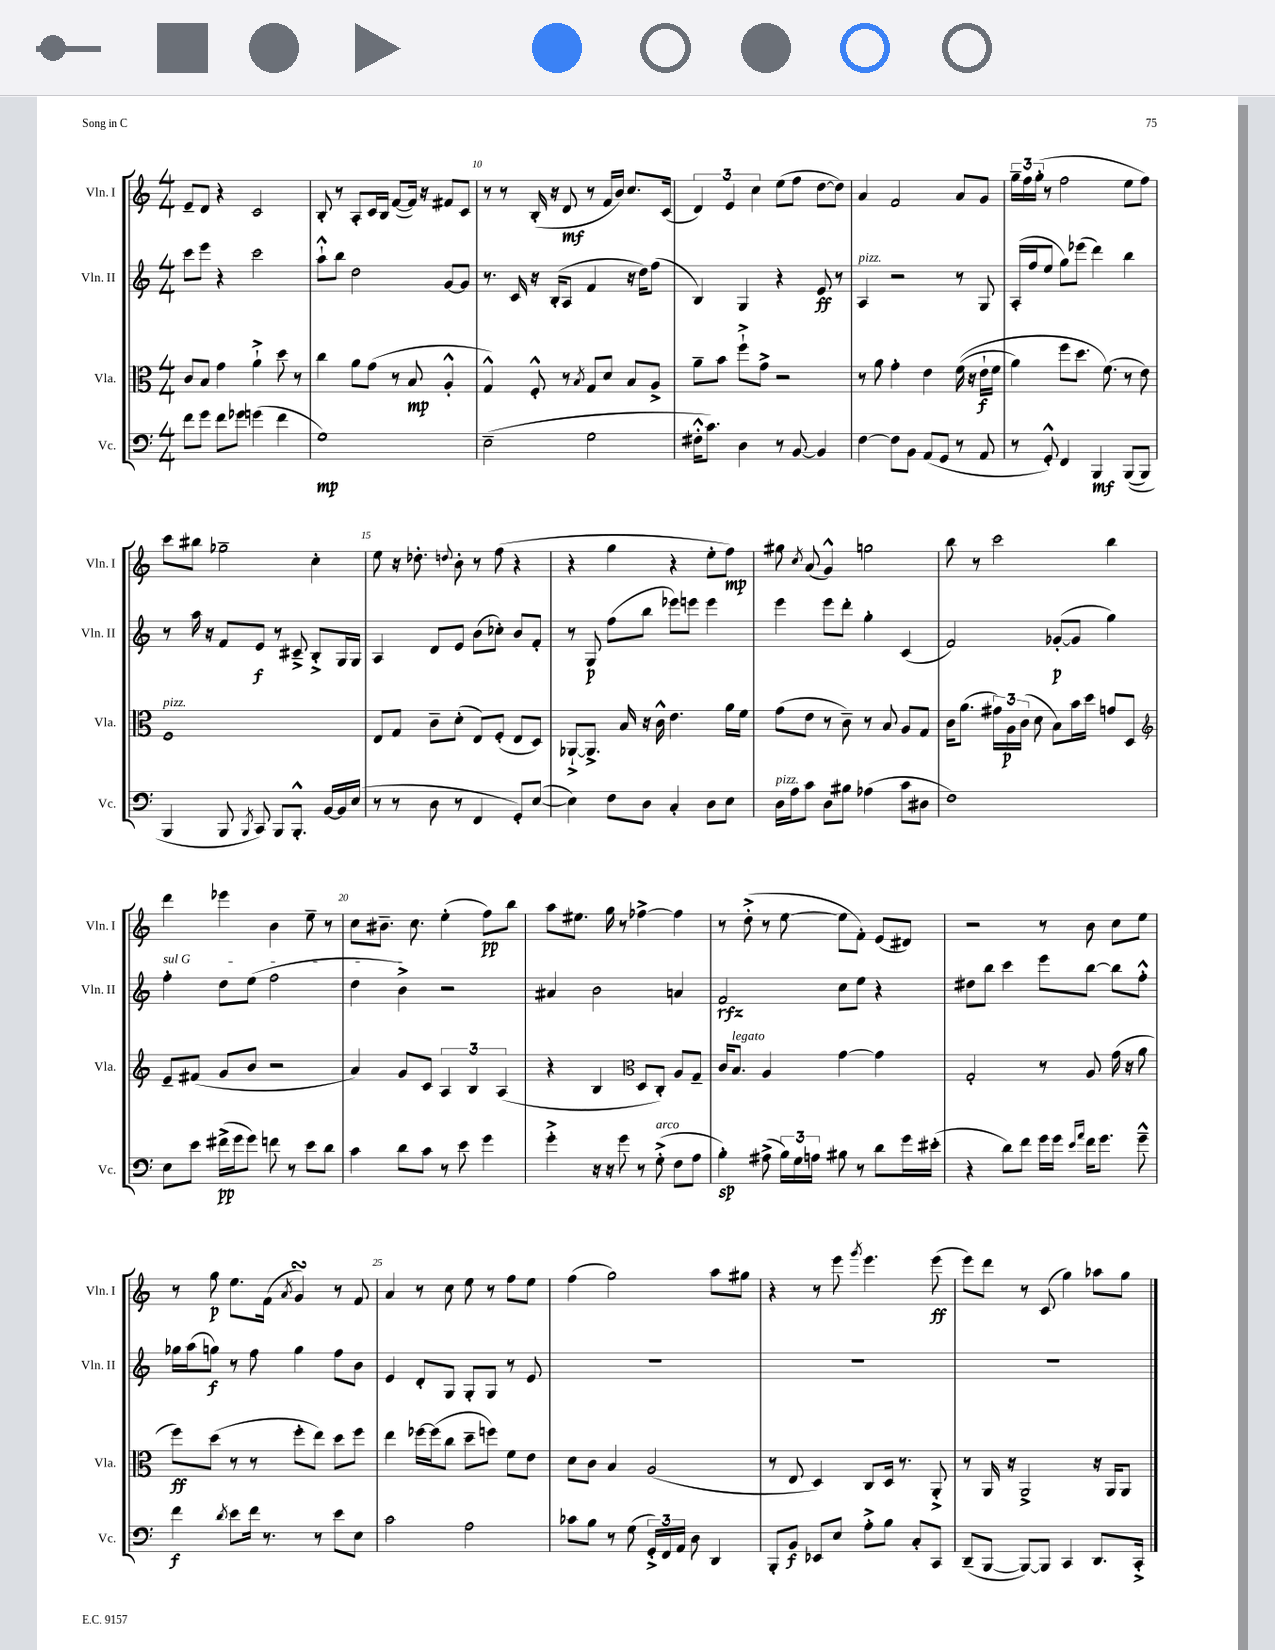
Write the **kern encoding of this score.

**kern	**kern	**kern	**kern
*staff4	*staff3	*staff2	*staff1
*clefF4	*clefC3	*clefG2	*clefG2
*k[]	*k[]	*k[]	*k[]
*M4/4	*M4/4	*M4/4	*M4/4
8f	8c	8ccc	8e~
8g	8B	8eee	8d
8f	4g	4r	4r
8g-	.	.	.
(4g	4a`^	2ccc	2c
4f	8dd	.	.
.	8r	.	.
=	=	=	=
1G)	4cc	8aa`^^	8B'
.	.	8bb	8r
.	8a	2dd	8A'
.	(8g	.	16c
.	.	.	16B
.	8r	.	([8f
.	8B	.	16f])
.	.	.	16r
.	4A'^^	[8g	8f#
.	.	8g]	8c
=	=	=	=
(2E~	4G^^)	8.r	8r
.	.	.	8r
.	.	16c	.
.	8F'^^	16r	(16B'
.	.	(16B'	16r
.	8r	8A	8d
.	8qB	.	.
2G	8G	4f	8r
.	8d	.	16f
.	.	.	16b)
.	8B	16r	8.cc
.	.	16dd)	.
.	8A^	(8ff	.
.	.	.	(16c
=	=	=	=
16F#'^^	8a~	4B)	6d)
8.c)	.	.	.
.	8b	.	.
.	.	.	6e
4D	8ff`^	4G	.
.	.	.	6cc
.	8g^	.	.
8r	2r	4r	(8ee
[8BB	.	.	8ff
4BB]	.	8e	[8dd
.	.	8r	8dd])
=	=	=	=
[4F	8r	4A	4a
.	8a	.	.
8F]	4g'	2r	2f
8BB	.	.	.
(8AA	4e	.	.
8GG	.	.	.
8r	&((16f	8r	8a
.	16r	.	.
8AA	16e`	8G	8g
.	16f	.	.
=	=	=	=
8r	4a)	(16A'	24gg~
.	.	.	24ff
.	.	16ff	.
.	.	.	(24gg'
8GG'^^)	.	8ee	8r
4FF	8ff	8gg)	2ff
.	8.dd	(8eee-	.
4BBB	.	4ddd)	.
.	(8.f&)	.	.
&((8BBB	8r	4bb	8ee
8BBB)	8e)	.	8ff)
=	=	=	=
4BBB	1F	8r	8ccc
.	.	16aa	8bb#
.	.	16r	.
8BBB	.	8f	2gg-~
8qBBB	.	.	.
8CC&)	.	8e	.
8BBB	.	8r	.
8.BBB'^^	.	8c#~^	.
.	.	8B'^	4cc'
[16BB	.	.	.
16BB]	.	16G	.
(16E	.	16G	.
=	=	=	=
8r	8E	4A	8ee
8r	8G	.	16r
.	.	.	8.dd-'
8D	8c~	8d	.
.	.	.	8qqdd
8r	(8d'	8e	8b'
4FF	8E)	(8b	8r
.	(8F'	8cc-')	(8ff
8GG')	8E	8b	4r
([8E	8D)	8f'	.
=	=	=	=
4E])	[8AA-`^	8r	4r
.	8.AA-^]	8G	.
8F	.	(8ff	4gg
.	16B	.	.
8D	16r	8bb	.
.	16c^^	.	.
4C'	4.e	8eee-)	4r
.	.	8eee	.
8D	.	4eee	8ee'
8E	16a	.	8ff)
.	16f	.	.
=	=	=	=
16D	(8g	4eee	8gg#
16A	.	.	.
.	.	.	8qcc
8c	8e	.	(8a
8D	8r	8eee	4g^^)
8B#	8c~)	8ddd'	.
(4A-	8r	4gg'	2gg
.	8B	.	.
8c	8A	(4c	.
8D#	8G	.	.
=	=	=	=
1F)	16c	2f)	8bb
.	(8.a	.	.
.	.	.	8r
.	24g#)	.	2ccc
.	24A	.	.
.	(24c	.	.
.	8d	.	.
.	8B)	([8g-'	.
.	16b	8g-]	.
.	16dd	.	.
.	8g	4gg)	4bb
.	8D	.	.
=	=	=	=
*	*clefG2	*	*
8E	8e~	4ff'	4ddd
8e	(8f#	.	.
(16f#^	8g	8dd	4eee-
16g	.	.	.
8g)	8b	(8ee	.
8f	2r	2ff	4b
8r	.	.	.
8e	.	.	8ee~
8d	.	.	8r
=	=	=	=
4c	4a)	4dd	8cc
.	.	.	8.b#~
8d	8g	4b^)	.
.	.	.	8.cc
8c	8c	.	.
8r	6A	2r	(4ee'
8e	.	.	.
.	6B	.	.
4g	.	.	8ff)
.	(6A	.	.
.	.	.	8bb
=	=	=	=
4g'^	4r	4a#	8aa
.	.	.	8.ee#
16r	4B	2b	.
16r	.	.	16gg
8g	.	.	8r
*	*clefC3	*	*
8r	8D	.	[4ff-^
(8G'^	8C')	.	.
8F	8A	4a	4ff-]
8A	8G~	.	.
=	=	=	=
4B')	16c	2f	8r
.	8.B	.	.
.	.	.	(8dd'^
(8A#^	4A	.	8r
24B)	.	.	[8ee
24G	.	.	.
24A	.	.	.
8B#	[4g	8cc	8ee]
8r	.	8ee	8f')
8d	4g]	4r	(8e
16g	.	.	8d#)
(16e#'	.	.	.
=	=	=	=
4r	2G'	8dd#	2r
.	.	8bb	.
8d)	.	4ccc	.
8f	.	.	.
16g	8r	8eee	8r
16g	.	.	.
16qqe	.	.	.
16qqa	.	.	.
16f	8A	[8bb	8b
8.g	.	.	.
.	(16g	8bb]	8cc
.	16r	.	.
8g~^^	8a	8ff'^^	8ee
=	=	=	=
4f	8ff)	16gg-	8r
.	.	(16aa	.
.	(8dd	8gg)	8gg
8qd	.	.	.
8e	8r	8r	8.ee
16f	8r	8ff	.
8.r	.	.	(16f
.	.	.	8qa
.	8ff'	4gg	4g)
8r	8ee)	.	.
8e	8dd	8ff	8r
8E	8ff	8b	8f
=	=	=	=
2c	4ee	4e	4a
.	[16ff-	8d'	8r
.	(16ff-]	.	.
.	8cc	8G	8cc
2A	8dd~	8G'	8ee
.	8ff)	8G	8r
.	8f	8r	8ff
.	8e	8e	8ee
=	=	=	=
8c-	8d	1r	(4ff
8B	8c	.	.
8r	4B	.	2gg)
(8G	.	.	.
24GG'^)	(2A	.	.
24FF	.	.	.
24AA	.	.	.
8D	.	.	.
4DD	.	.	8aa
.	.	.	8gg#
=	=	=	=
8BBB'	8r	1r	4r
8BB	8E	.	.
8EE-	4D)	.	8r
8E	.	.	8eee
.	.	.	8qggg
8A'^	8C	.	4.eee
8B	16D	.	.
.	8.r	.	.
8C'	.	.	.
8CC	8AA'^	.	(8eee
=	=	=	=
(8DD~	8r	1r	8eee)
[8BBB	16AA	.	8ddd
.	16r	.	.
8BBB_)	2AA^	.	8r
8BBB]	.	.	(8c
4CC	.	.	4gg)
8.DD	16r	.	8aa-
.	16AA	.	.
.	8AA	.	8gg
16CC'^	.	.	.
==	==	==	==
*-	*-	*-	*-
